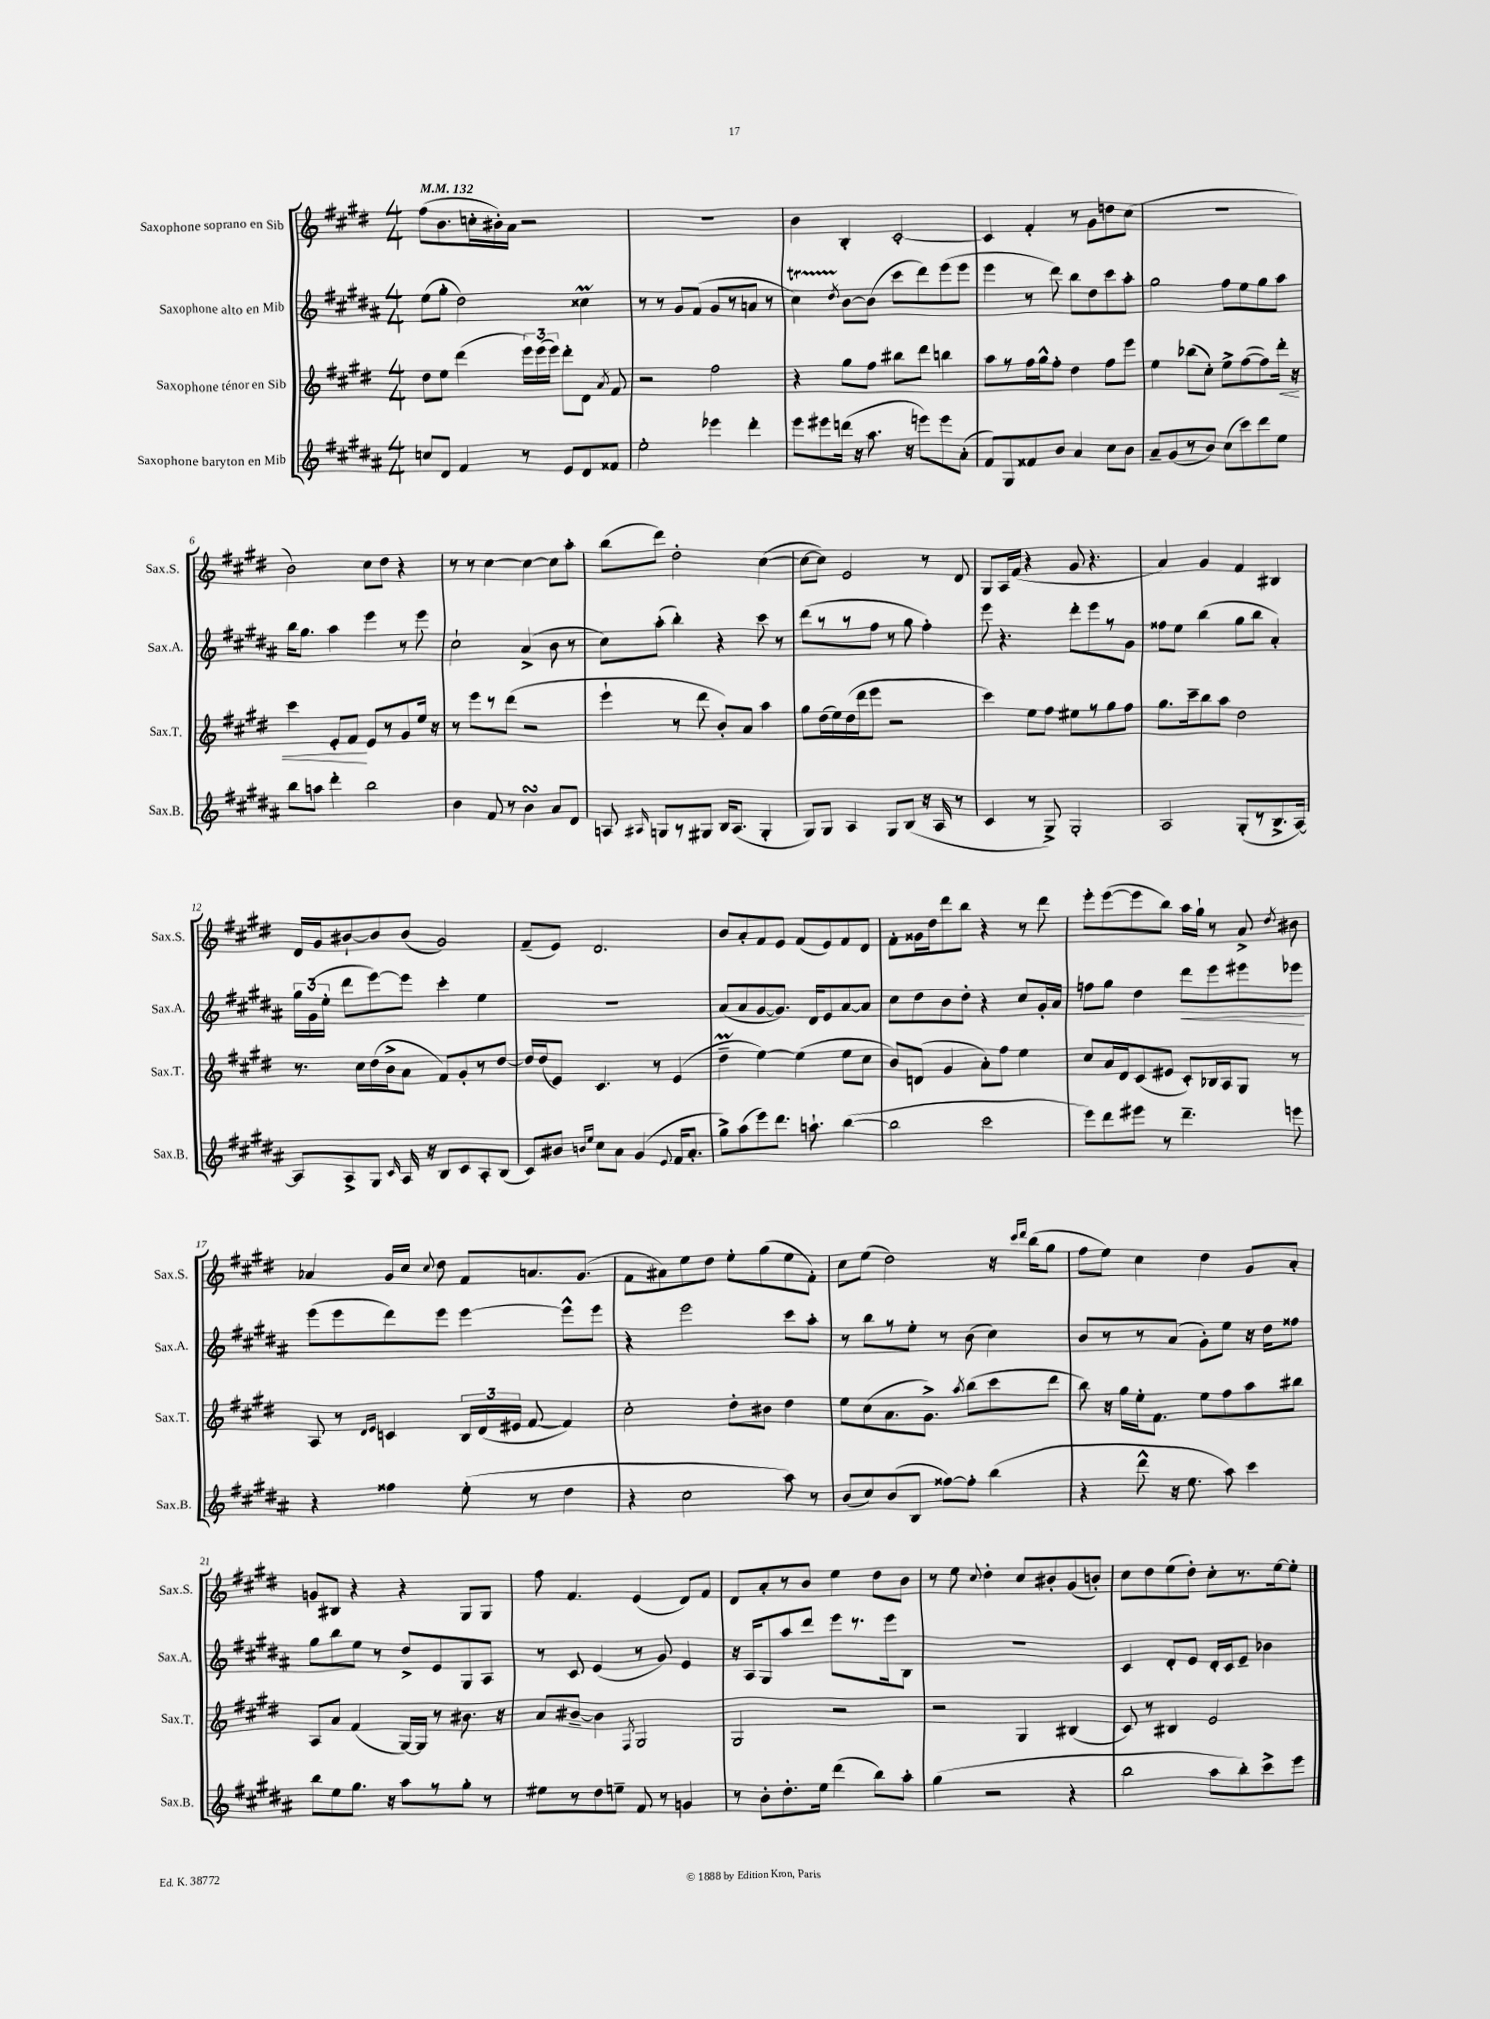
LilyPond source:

<<
\new StaffGroup <<
\new Staff = "s0" \with { instrumentName = "Saxophone soprano en Sib" shortInstrumentName = "Sax.S." } {
    \clef treble \key e \major \numericTimeSignature \time 4/4 \tempo 4 = 132
    \autoBeamOff fis''8[( b'8. c''16-. bis'16-.) a'16] r2 |
    R1 |
    b'4 b4-. cis'2~-. |
    cis'4 fis'4-. r8 gis'8[ d''8 cis''8]( |
    R1 |
    b'2) cis''8[ dis''8] r4 |
    r8 r8 cis''4~ cis''4~ cis''8[ a''8]-. |
    b''8[( dis'''8]) dis''2-. cis''4~( |
    cis''8[~ cis''8]) e'2 r8 dis'8 |
    gis8[ a16 fis'16]( r4 gis'8 r4. |
    a'4) gis'4 fis'4 bis4 |
    dis'16[ gis'16 bis'8~-! bis'8 bis'8]( gis'2) |
    fis'8[--( e'8]) dis'2. |
    b'8[ a'8-. fis'8 e'8] fis'8[( e'8) fis'8 dis'8] |
    fis'8[-. gisis'16 dis''16 dis'''8 b''8] r4 r8 dis'''8 |
    e'''8[-. e'''8~( e'''8 b''8]) a''16[ gis''16]-! r8 a'8-> \acciaccatura { dis''8 } bis'8 |
    aes'4 gis'16[ cis''16] \appoggiatura { cis''8 } dis''8 fis'8[ a'8. gis'8.]( |
    fis'8[ ais'8) e''8 dis''8] e''8[-. gis''8( e''8 fis'8]-.) |
    cis''8[ e''8]( dis''2) r16 \grace { cis'''16[ dis'''16] } b''16[( gis''8] |
    fis''8[ e''8]) cis''4 dis''4 gis'8[ a'8]-. |
    g'8[ bis8] r4 r4 gis8[ gis8] |
    fis''8 fis'4. e'4( dis'8[) fis'8] |
    dis'8[ a'8-. r8 b'8] e''4 dis''8[ b'8] |
    r8 e''8 \appoggiatura { cis''8 } dis''4-. cis''8[ bis'8-. gis'8( b'8]-.) |
    cis''8[ dis''8 e''8( dis''8]-.) cis''8[-. r8. e''16~ e''8]-. \bar "|." |
}
\new Staff = "s1" \with { instrumentName = "Saxophone alto en Mib" shortInstrumentName = "Sax.A." } {
    \clef treble \key b \major \numericTimeSignature \time 4/4
    \autoBeamOff e''8[( gis''8]-. dis''2) cisis''4\prall |
    r8 r8 gis'8[ fis'8]( gis'8[ r8 a'8] r8 |
    cis''4\startTrillSpan) \acciaccatura { dis''8 } b'8[~\stopTrillSpan b'8]( cis'''8[ dis'''8) e'''8( e'''8] |
    e'''4 r8 dis'''8) b''8[ dis''8 cis'''8 ais''8]-. |
    gis''2 fis''8[ e''8 gis''8 ais''8] |
    b''16[ gis''8.] ais''4 e'''4 r8 e'''8 |
    cis''2-! ais'4->( b'8 r8 |
    cis''8[) ais''8]-.( b''4-.) r4 cis'''8 r8 |
    dis'''8[( r8 r8 fis''8] r8 gis''8 fis''4-.) |
    e'''8 r4. dis'''8[-. e'''8 r8 gis'8] |
    fisis''8[ e''8] b''4( gis''8[ b''8] ais'4-.) |
    \tuplet 3/2 { gis''16[ gis'16( e''16]-. } dis'''8[ e'''8~) e'''8] cis'''4-. e''4 |
    r1 |
    ais'8[( ais'8 gis'8~ gis'8.]) dis'16[ e'8 ais'8~ ais'8] |
    cis''8[ dis''8 b'8 dis''8]-. r4 cis''8[ gis'16-. ais'16] |
    f''8[ gis''8] dis''4 dis'''8[\< e'''8 eis'''8 ees'''8]\! |
    e'''8[( e'''8 dis'''8) e'''8] e'''4~ e'''8[-^ e'''8] |
    r4 e'''2 cis'''8[ ais''8]-. |
    r8 b''8[ r8 e''8]-. r8 b'8( cis''4) |
    b'8[ r8 r8 ais'8]( gis'8[-.) e''8] r16 dis''16[ fisis''8] |
    gis''8[ b''8 e''8] r8 dis''8[-> e'8 gis8 ais8] |
    r8 cis'8 e'4( r8 gis'8) e'4 |
    r16 ais16[ gis8 ais''8 dis'''8] e'''8[ r8. e'''16 b8] |
    r1 |
    cis'4 dis'8[-. e'8] dis'16[-. cis'16 e'8]-- bes'4 \bar "|." |
}
\new Staff = "s2" \with { instrumentName = "Saxophone ténor en Sib" shortInstrumentName = "Sax.T." } {
    \clef treble \key e \major \numericTimeSignature \time 4/4
    \autoBeamOff dis''8[ e''8] dis'''4( \tuplet 3/2 { e'''16[) e'''16( e'''16]) } dis'''8[-. dis'8] \acciaccatura { a'8 } fis'8 |
    r2 fis''2 |
    r4 gis''8[ fis''8] bis''8[ dis'''8] b''4 |
    a''8[ r8 fis''16 gis''16-^ fis''8]-. dis''4 fis''8[ e'''8] |
    e''4 bes''8[( cis''8]-.) e''8[-> fis''8~( fis''8) dis'''16]-.\< r16 |
    cis'''4 e'8[-. fis'8]\! e'8[ r8 gis'8 e''16] r16 |
    r8 e'''8[ r8 dis'''8]( r2 |
    e'''4-! r8 dis'''8 b'8[-.) a'8] a''4 |
    gis''8[ dis''16( e''16) dis''16( dis'''16 e'''8] r2 |
    cis'''4) e''8[ fis''8] eis''8[ r8 gis''8 fis''8] |
    gis''8.[ cis'''16-- b''8 a''8] dis''2 |
    r8. cis''16[ dis''16( b'16-> a'8] fis'8[) gis'8-. r8 dis''8]~ |
    dis''16[ dis''16( e'8]) cis'4. r8 e'4( |
    dis''4--\prall e''4~) e''4( e''8[ cis''8] |
    b'8[) d'8]( gis'4 a'8[-.) fis''8] e''4 |
    cis''8[ a'16 dis'16 cis'8( eis'8] cis'8[-.) bes16 a16 gis8] r8 |
    a8 r8 \grace { dis'16[ e'16] } c'4 \tuplet 3/2 { b16[ dis'16( eis'16] } fis'8~ fis'4) |
    cis''2-. dis''8[-. bis'8] dis''4 |
    e''8[ cis''8( a'8. gis'8.]->) \acciaccatura { a''8 } b''8[( cis'''8 dis'''8] |
    b''8) r16 gis''16[ e''16-. fis'8.] e''8[ fis''8 a''8 bis''8] |
    a8[ a'8] fis'4( gis16[~) gis16] r8 bis'8. r16 |
    a'8[ bis'8]~-- bis'4 \acciaccatura { fis8 } gis2 |
    gis2 r2 |
    r2 gis4 bis4( |
    cis'8) r8 bis4 e'2 \bar "|." |
}
\new Staff = "s3" \with { instrumentName = "Saxophone baryton en Mib" shortInstrumentName = "Sax.B." } {
    \clef treble \key b \major \numericTimeSignature \time 4/4
    \autoBeamOff c''8[ dis'8] fis'4 r8 e'8[ dis'8 fisis'8] |
    e''2-. ees'''4 dis'''4-. |
    e'''8[ eis'''8 d'''16]( r16 ais''8. r16 e'''8[) e'''8 ais'8]-.( |
    fis'8[) gis8 fisis'8 b'8] ais'4 cis''8[ b'8] |
    ais'8[-- gis'8( r8 b'8]) cis''8[( cis'''8) dis'''8 e''8] |
    b''8[ a''8] dis'''4-. b''2 |
    b'4 fis'8 r8 b'4\turn ais'8[ dis'8] |
    a8 \grace { ais16 } g8[ r8 gis8] b16[ ais8.]( gis4-. |
    gis8[) gis8] ais4 gis8[ b8]( r16 ais16 r8 |
    cis'4 r8 gis8->) gis2-. |
    ais2 gis8[-.( r8 b8.-> ais16]~) |
    ais8[ ais8-> gis8] \grace { cis'16 } ais16 r16 b8[ cis'8 ais8-. b8]( |
    cis'8[) bis'8] \grace { b'16[ e''16] } cis''8[ ais'8] gis'4( \appoggiatura { e'8 } fis'16[ ais'8.]-. |
    gis''8[->) ais''8( e'''8) dis'''8.] a''8.-! b''4~( |
    b''2 cis'''2 |
    e'''8[) dis'''8 eis'''8] r8 dis'''4.-- e'''8 |
    r4 fisis''4 e''8-.( r8 dis''4 |
    r4 cis''2 ais''8) r8 |
    b'8[( cis''8) b'8( b8] fisis''8[~) fisis''8]-. b''4( |
    r4 dis'''8-^ r16 e''8. ais''8) cis'''4 |
    b''8[ e''8 gis''8.] r16 ais''8[ r8 gis''8]-. r8 |
    eis''8[ r8 dis''8 e''8]-- fis'8 r8 g'4 |
    r8 b'8[-. dis''8.-. e''16] dis'''4( b''8[) ais''8]-. |
    gis''4( r2 r4 |
    b''2 ais''8[ b''8-.) cis'''8-> e'''8] \bar "|." |
}
>>
>>
